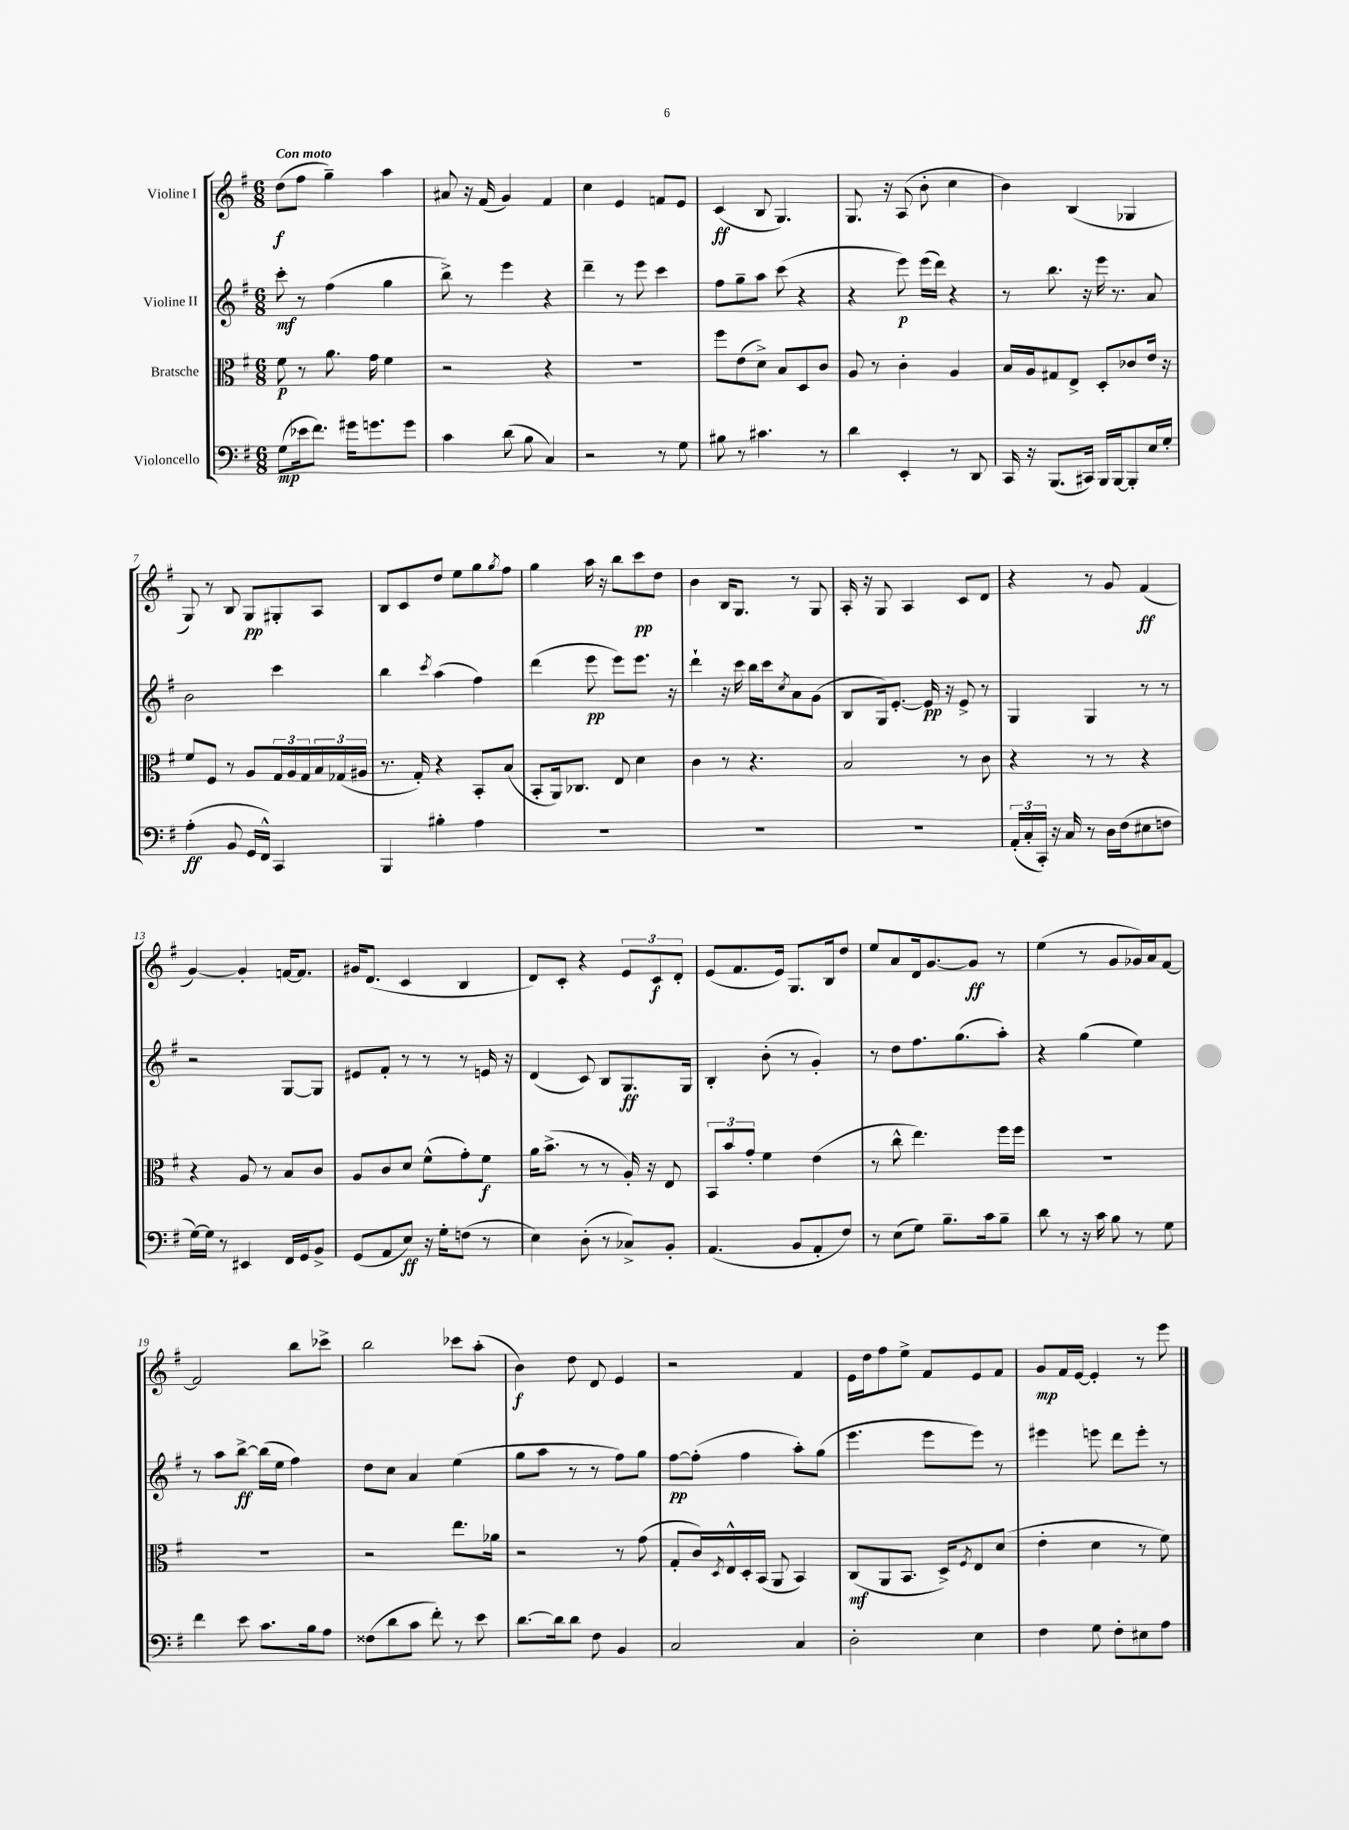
<<
\new StaffGroup <<
\new Staff = "s0" \with { instrumentName = "Violine I" } {
    \clef treble \key g \major \numericTimeSignature \time 6/8 \tempo "Con moto"
    d''8\f( fis''8 g''4--) a''4 |
    ais'8 r16 fis'16( g'4) fis'4 |
    c''4 e'4 f'8 e'8 |
    c'4\ff( b8 g4.) |
    g8. r16 a8( b'8-. c''4 |
    b'4) b4( ges4 |
    g8) r8 b8 g8\pp gis8-. a8 |
    b8 c'8 d''8 e''8 g''8 \acciaccatura { g''8 } fis''8 |
    g''4 a''16 r16 b''8 c'''8\pp d''8 |
    b'4 b16 g8. r8 g8 |
    a16-. r16 g8 a4 c'8 d'8 |
    r4 r8 g'8 fis'4\ff( |
    g'4~) g'4-. f'16~ f'8. |
    gis'16 d'8.( c'4 b4 |
    d'8) c'8-. r4 \tuplet 3/2 { e'8 c'8\f d'8-. } |
    e'8( fis'8. e'16) g8. b16 d''8 |
    e''8 a'8 d'16 g'8.~ g'8\ff r8 |
    e''4( r8 g'8 ges'16) a'16 fis'8~ |
    fis'2 b''8 ces'''8-> |
    b''2 ces'''8 a''8-.( |
    b'4\f) d''8 d'8 e'4 |
    r2 fis'4 |
    e'16 d''16 fis''8 e''8-> fis'8 e'8 fis'8 |
    g'8\mp fis'16 e'16~ e'4-. r8 e'''8 \bar "|." |
}
\new Staff = "s1" \with { instrumentName = "Violine II" } {
    \clef treble \key g \major \numericTimeSignature \time 6/8
    c'''8-.\mf r8 fis''4( g''4 |
    b''8->) r8 e'''4 r4 |
    d'''4-- r8 e'''8 c'''4 |
    fis''8 g''8-- a''8 c'''8( r4 |
    r4 e'''8\p) e'''16( d'''16) r4 |
    r8 b''8. r16 e'''16 r8. a'8 |
    b'2 c'''4 |
    b''4 \acciaccatura { c'''8 } a''4( fis''4) |
    d'''4( e'''8\pp e'''8) e'''8. r16 |
    d'''4-! r16 c'''16 b''16 c'''16 \acciaccatura { c''8 } a'8 g'8( |
    b8 g16) e'8.~-. e'16\pp r16 e'8-> r8 |
    g4 g4 r8 r8 |
    r2 g8~ g8 |
    eis'8 fis'8-. r8 r8 r8 e'16 r16 |
    d'4( c'8) b8 g8.\ff g16 |
    b4-. b'8-.( r8 g'4-.) |
    r8 d''8 fis''8. g''8.( a''8-.) |
    r4 g''4( e''4) |
    r8 a''8 b''8~->\ff b''16( e''16 fis''4) |
    d''8 c''8 a'4 e''4( |
    g''8 a''8 r8 r8 fis''8) g''8 |
    fis''8~\pp fis''8-.( fis''4 a''8-.) g''8( |
    e'''4. e'''8 e'''8) r8 |
    eis'''4 e'''8 d'''8 e'''8-. r8 \bar "|." |
}
\new Staff = "s2" \with { instrumentName = "Bratsche" } {
    \clef alto \key g \major \numericTimeSignature \time 6/8
    fis'8\p r8 a'8. g'16 fis'4 |
    r2 r4 |
    R2. |
    fis''8 e'8( d'8->) b8 d8 c'8 |
    a8 r8 c'4-. a4 |
    b16 a16 gis8 e8-> d8-. ces'8 e'16 r16 |
    fis'8 fis8 r8 a8 \tuplet 3/2 { g16 a16 g16 } \tuplet 3/2 { b16 ges16( ais16 } |
    r8. g16-.) r4 b,8-. b8( |
    b,8-. a,16) ces8. e8 d'4 |
    c'4 r8 r4. |
    b2 r8 c'8 |
    r4 r8 r8 r4 |
    r4 a8 r8 b8 c'8 |
    a8 c'8 d'8 fis'8-^( g'8-.) fis'8\f |
    a'16 b'8.->( r8 r8 a16-.) r16 e8 |
    \tuplet 3/2 { b,8 b'8 g'8-. } fis'4 e'4( |
    r8 c''8-^ e''4.) fis''16 fis''16 |
    R2. |
    R2. |
    r2 e''8. aes'16 |
    r2 r8 g'8( |
    g8-. c'16) \acciaccatura { d8 } e16-^ d16-. b,16( a,8 b,4) |
    c8\mf( a,8 b,8. d16->) \acciaccatura { fis8 } e8 d'8( |
    e'4-. d'4 r8 fis'8) \bar "|." |
}
\new Staff = "s3" \with { instrumentName = "Violoncello" } {
    \clef bass \key g \major \numericTimeSignature \time 6/8
    g8\mp( ees'16 fis'8.) gis'16 g'8. g'8 |
    c'4 d'8( b8 c4) |
    r2 r8 g8 |
    bis8 r8 cis'4. r8 |
    d'4 e,4-. r8 d,8 |
    c,16 r16 b,,8.( cis,16) b,,16 b,,16~ b,,8-. e16 g16-. |
    a4-.\ff( b,8 g,16 fis,16-^) c,4 |
    b,,4 bis4-. a4 |
    R2. |
    R2. |
    R2. |
    \tuplet 3/2 { a,16-.( c16-. c,16-.) } r16 c16 r8 d16 fis16( eis8 f8 |
    g16~) g16 r8 eis,4 fis,16 g,16 b,8-> |
    g,8( a,8 e8\ff) r16 g16-. f8( r8 |
    e4) d8-.( r8 ces8->) b,8-. |
    a,4.( b,8 a,8-. fis8) |
    r8 e8( g8) b8.-- c'16 b8-- |
    d'8 r8 r16 c'16 b8 r8 g8 |
    fis'4 e'8 c'8. b16 a8 |
    fisis8( d'8 c'8 fis'8-.) r8 e'8 |
    d'8.~ d'16 d'8 fis8 b,4 |
    c2 c4 |
    d2-. e4 |
    fis4 g8 fis8-. eis8 a8 \bar "|." |
}
>>
>>
